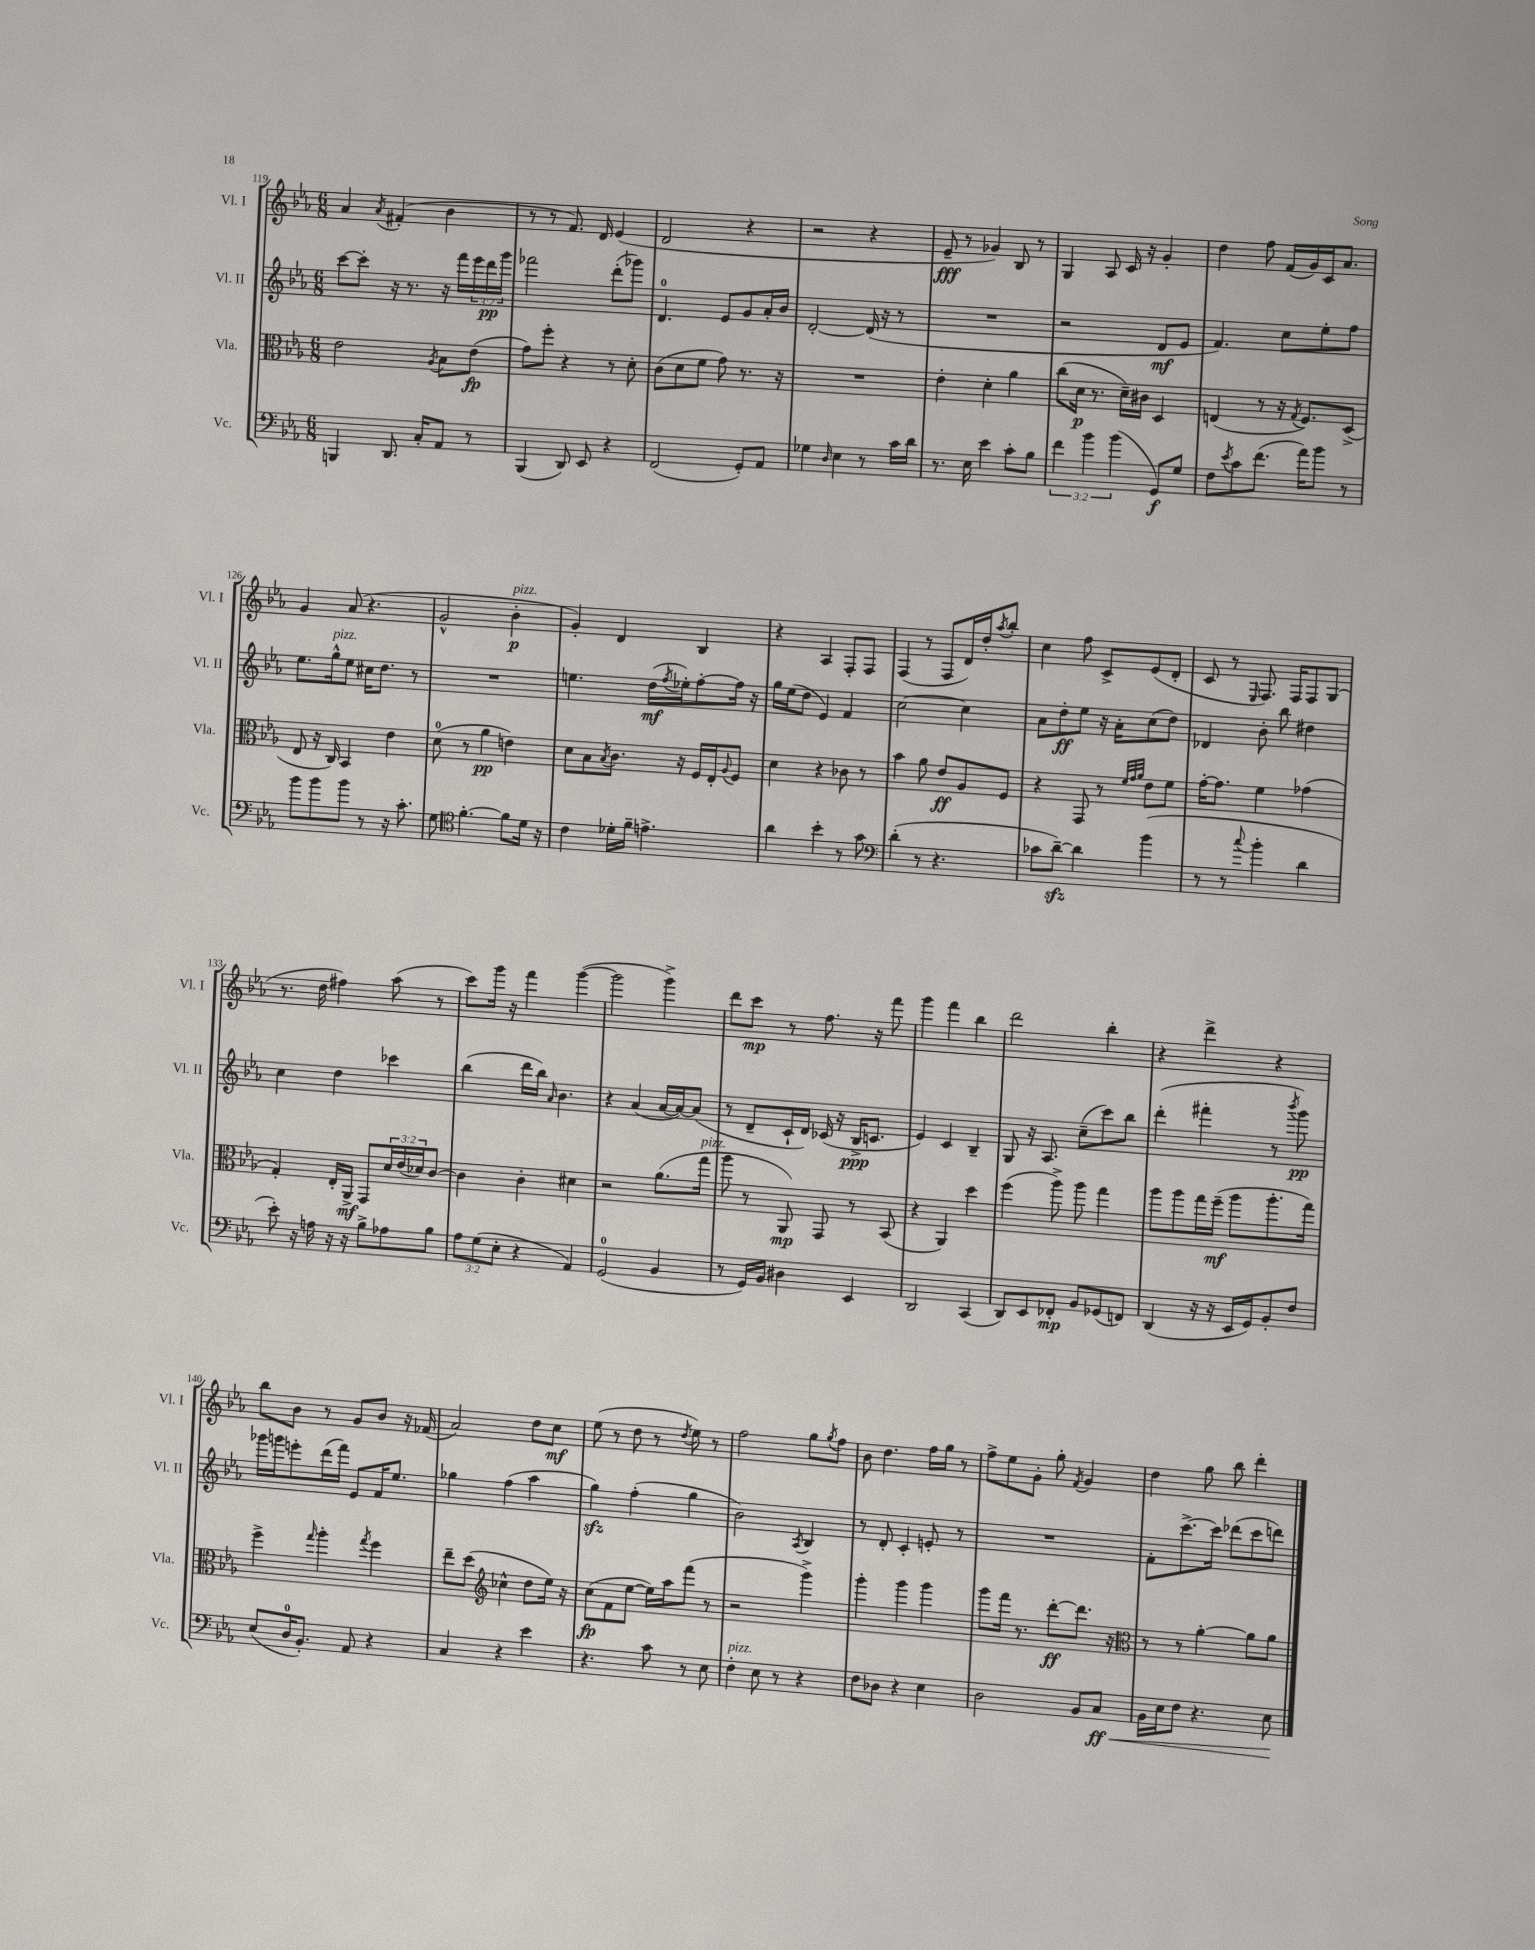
<<
\new StaffGroup <<
\new Staff = "s0" \with { instrumentName = "Vl. I" shortInstrumentName = "Vl. I" } {
    \clef treble \key ees \major \numericTimeSignature \time 6/8
    aes'4 \acciaccatura { aes'8 } fis'4-.( bes'4 |
    r8 r8 f'8.) d'16 ees'4( |
    d'2 r4 |
    r2 r4 |
    ees'8--\fff r8 ges'4) bes8 r8 |
    g4 aes8 c'16 r16 g'4-. |
    d''4 f''8 f'16( g'16) c'16 aes'8. |
    g'4 aes'8( r4. |
    g'2-^ bes'4-.\p^\markup { \italic "pizz." } |
    g'4-.) d'4 bes4 |
    r4 aes4 f8-. f8 |
    f4( r8 f8 d'16) d''16-. \acciaccatura { aes''8 } bes''8-. |
    c''4 f''8 c'8-> ees'8( d'8-. |
    c'8 r8 \grace { ees16 } f8.) f16 f8 g8( |
    r8. d''16 fis''4) aes''8( r8 |
    c'''8) g'''16 r16 f'''4 g'''4~( |
    g'''2 g'''4->) |
    d'''8 c'''8\mp r8 f''8. r16 f'''8 |
    g'''4 f'''4 bes''4 |
    d'''2 bes''4-. |
    r4 d'''4-> r4 |
    bes''8 bes'8 r8 g'8 bes'8 r16 fes'16( |
    aes'2) d''8 c''8\mf |
    ees''8( r8 d''8 r8 \acciaccatura { d''8 } ees''8) r8 |
    f''2 g''8 \acciaccatura { g''8 } f''8 |
    bes'8 d''4. f''16 g''16 r8 |
    f''8-> ees''8 g'8-. g''8-. \acciaccatura { f'8 } g'4 |
    d''4 g''8 bes''8 d'''4-. \bar "|." |
}
\new Staff = "s1" \with { instrumentName = "Vl. II" shortInstrumentName = "Vl. II" } {
    \clef treble \key ees \major \numericTimeSignature \time 6/8 \override Staff.TupletNumber.text = #tuplet-number::calc-fraction-text
    c'''8~ c'''8-. r16 r8. r16 f'''16 \tuplet 3/2 { ees'''16 d'''16\pp g'''16 } |
    fes'''2 d'''8-.( ges'''8) |
    d'4.-0 ees'8 g'8 aes'16-. bes'16 |
    d'2~-. d'16( r16 r8 |
    R2. |
    r2 d'8\mf ees'8 |
    f'4.) c''8 ees''8-. f''8 |
    ees''8. g''16-^^\markup { \italic "pizz." } ees''8 cis''16 d''8. r8 |
    R2. |
    e''4. d''16\mf( \acciaccatura { f''8 } ees''16-.) f''8~-. f''16 r16 |
    g''16 ees''16( d''8 ees'4) f'4 |
    c''2~ c''4 |
    aes'8 d''8-.\ff ees''8 r16 aes'16-. c''8( d''8) |
    des'4 bes'8-. bes''8 dis''4 |
    c''4 d''4 ces'''4 |
    bes''4( d'''16 bes''16) \grace { aes'16 } bes'4. |
    r4 aes'4( aes'16~ aes'16~) aes'8( |
    r8 d'8-- c'16-! d'16) ces'16( r16 bes16->\ppp c'8. |
    ees'4) c'4 bes4-- |
    g8 r16 aes8. c''8--( c'''8) bes''8 |
    d'''4-.( fis'''4-. r8 \acciaccatura { bes'''8 } g'''8\pp) |
    ges'''16 g'''16 e'''8-. d'''16( f'''16) ees'8 f'16 ees''8. |
    ges''4 f''4( aes''4 |
    g''4\sfz) f''4-.( g''4 |
    bes'2) \acciaccatura { aes8 } bes4 |
    r8 d'8-. c'4-. e'8-. r8 |
    R2. |
    f'8-. c'''8.~-> c'''16 des'''8( c'''8 d'''8) \bar "|." |
}
\new Staff = "s2" \with { instrumentName = "Vla." shortInstrumentName = "Vla." } {
    \clef alto \key ees \major \numericTimeSignature \time 6/8 \override Staff.TupletNumber.text = #tuplet-number::calc-fraction-text
    ees'2 \acciaccatura { aes8 } bes8 ees'8\fp( |
    g'8) f''8-. r4 r8 d'8-. |
    c'8( d'8 f'8 g'8) r8. r16 |
    R2. |
    ees'4-. d'4-. aes'4 |
    c''8( d'16\p r8. d'16--) cis'16 d4 |
    e4( r8 r16 \acciaccatura { g8 } f8.) d8->( |
    ees8 r16 c16) bes,4 ees'4 |
    d'8-0( r8 aes'4\pp e'4) |
    d'8 bes8 \acciaccatura { bes8 } c'8. r16 f16 ees16-. \appoggiatura { aes8 } f8 |
    d'4 r4 ces'8 r8 |
    bes'4 aes'8 ees'8\ff aes8 f8 |
    r4 g,8 r8 \grace { f'32 g'32 aes'32 } ees'8 f'8 |
    g'16~-. g'8. f'4 ges'4( |
    g4-.) ees16-. aes,16->\mf g,8 \tuplet 3/2 { d'16 ees'16( des'16) } c'8~ |
    c'4 c'4-. dis'4 |
    r2 aes'8.( g''16^\markup { \italic "pizz." } |
    aes''8 r8 aes,8\mp) g,8 r8 bes,8( |
    r4 aes,4) d''4 |
    f''4( aes''8->) aes''8 g''4 |
    aes''8 aes''8 g''16 f''16--\mf( aes''8 aes''8.-. g''16) |
    f''4-> \grace { g''16 } aes''4-. \acciaccatura { g''8 } f''4 |
    ees''8-- d''8( \clef treble ces''4-^ d''8 ees''16) r16 |
    c''8\fp( f'8 ees''8~ ees''16) aes''16 f'''8( r8 |
    r2 g'''4->) |
    g'''4-. g'''4 g'''4 |
    g'''8 f'''16 r8. d'''8~-.\ff d'''8. r16 |
    \clef alto r8 r8 aes'4~-. aes'8 aes'8 \bar "|." |
}
\new Staff = "s3" \with { instrumentName = "Vc." shortInstrumentName = "Vc." } {
    \clef bass \key ees \major \numericTimeSignature \time 6/8 \override Staff.TupletNumber.text = #tuplet-number::calc-fraction-text
    b,,4 d,8. c16-. aes,8 r8 |
    bes,,4( d,8) ees,8 r4 |
    f,2( g,8-.) aes,8 |
    ges4 \grace { d16 } ees4 r8 c'16 d'16 |
    r8. ees16 ees'4 c'8-. bes8 |
    \tuplet 3/2 { f'4 bes'4 bes'4( } g,8\f) g8 |
    f8 \acciaccatura { ees'8 } c'8 f'8.( aes'16) bes'8 r8 |
    bes'8 bes'8 bes'8 r8 r16 c'8.-. |
    g8 \clef tenor f'4.~-. f'8 d'16 r16 |
    c'4 des'16-. f'16-- e'4.-> |
    aes'4 bes'4-. r8 g'8 |
    \clef bass d'4-.( r8 r4. |
    ces'8 d'8~--\sfz) d'4 bes'4( |
    r8 r8 \appoggiatura { c''8 } bes'4-. d'4 |
    ees'8-.) r16 a16 r16 r16 bes8-> aes8 bes8 |
    \tuplet 3/2 { aes8 g8( ees8-. } r4 aes,4) |
    g,2-0( bes,4 |
    r8 g,16) bes,16 dis4 ees,4 |
    d,2 c,4( |
    d,8) ees,8 fes,8-.\mp bes,8 ges,8( f,8) |
    d,4( r16 r16 ees,16 g,16) bes,8-. f8 |
    ees8( d16-0 bes,8.-.) aes,8 r4 |
    c4 r4 ees'4 |
    r4. c'8 r8 ees8 |
    f4-.^\markup { \italic "pizz." } ees8 r8 r4 |
    f8 des8 r4 ees4 |
    d2 bes,8 c8\ff\< |
    bes,16 ees16 f8 r4. ees8\! \bar "|." |
}
>>
>>
\layout { \context { \Score currentBarNumber = #119 } }
